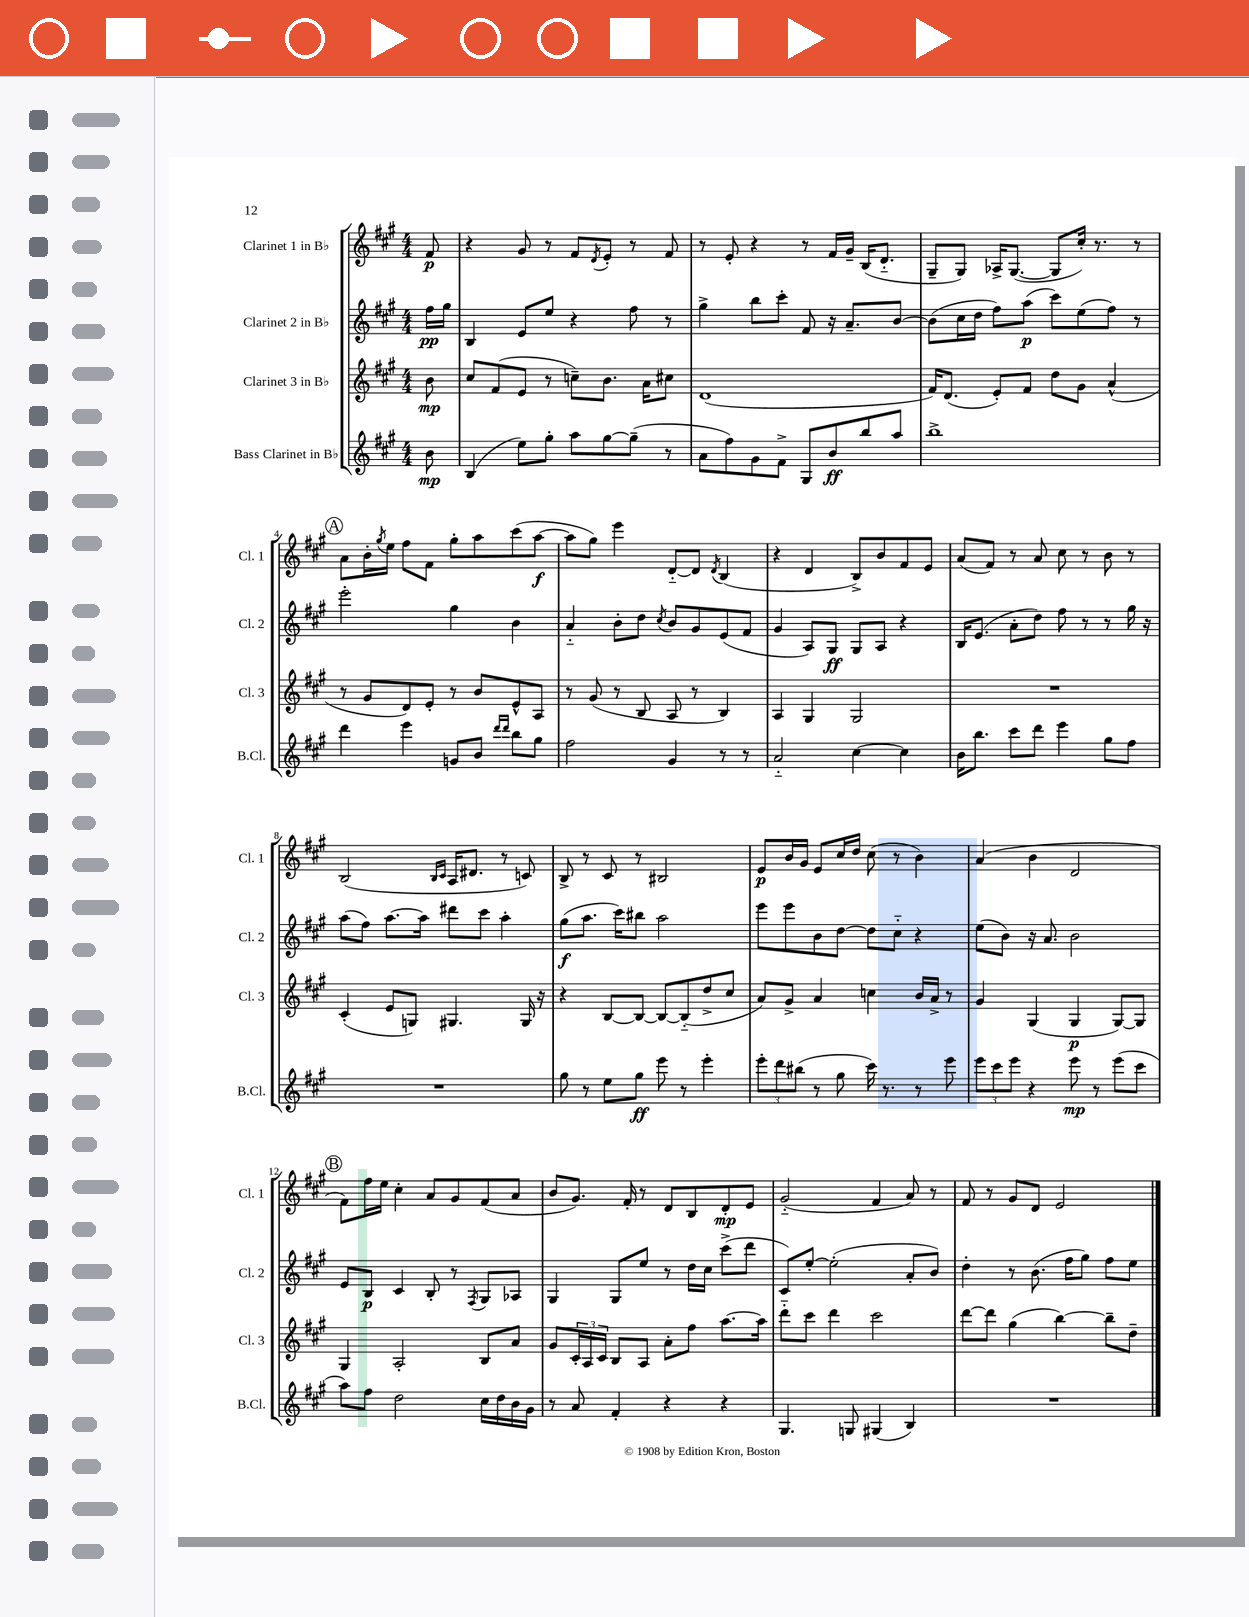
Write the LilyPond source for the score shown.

<<
\new StaffGroup <<
\new Staff = "s0" \with { instrumentName = "Clarinet 1 in Bb" shortInstrumentName = "Cl. 1" } {
    \clef treble \key a \major \numericTimeSignature \time 4/4 \partial 8
    fis'8\p |
    r4 gis'8 r8 fis'8 \acciaccatura { d'8 } e'8-. r8 fis'8 |
    r8 e'8-. r4 r8 fis'16 gis'16-- b16( d'8.-_ |
    gis8-- gis8) aes16-> gis8.~( gis8 cis''16-.) r8. r8 |
    \mark \markup { \circle "A" } a'8 b'16-. \acciaccatura { gis''8 } e''16 fis''8 fis'8 gis''8-. a''8 cis'''8( a''8~\f |
    a''8 gis''8) e'''4 d'8~-_ d'8 \acciaccatura { d'8 } b4( |
    r4 d'4 b8->) b'8 fis'8 e'8 |
    a'8( fis'8) r8 a'8 cis''8 r8 b'8 r8 |
    b2( \grace { b16 cis'16 } a16 dis'8. r8 c'8) |
    b8-> r8 cis'8 r8 bis2 |
    e'8\p b'16 gis'16 e'8 cis''16 d''16 cis''8( r8 b'4) |
    a'4( b'4 d'2 |
    \mark \markup { \circle "B" } fis'8) fis''16 e''16 cis''4-. a'8 gis'8 fis'8( a'8 |
    b'8 gis'8.) fis'16-. r8 d'8 b8 d'8-.\mp e'8 |
    gis'2-_( fis'4 a'8) r8 |
    fis'8 r8 gis'8 d'8 e'2 \bar "|." |
}
\new Staff = "s1" \with { instrumentName = "Clarinet 2 in Bb" shortInstrumentName = "Cl. 2" } {
    \clef treble \key a \major \numericTimeSignature \time 4/4 \partial 8
    fis''16\pp gis''16 |
    b4 e'8 e''8 r4 fis''8 r8 |
    gis''4-> b''8 cis'''8-. fis'8 r16 a'8.-- b'8~ |
    b'8( cis''16 d''16 fis''8) a''8\p( cis'''8) e''8( fis''8) r8 |
    \mark \markup { \circle "A" } e'''2-. gis''4 b'4 |
    a'4-_ b'8-. d''8 \acciaccatura { cis''8 } b'8 gis'8 e'8( fis'8 |
    gis'4 a8) gis8\ff gis8 a8 r4 |
    b16 e'8.( a'8-. d''8) fis''8 r8 r8 gis''16 r16 |
    a''8( fis''8) a''8.~ a''16 dis'''8 cis'''8 a''4-. |
    gis''8\f( a''8. cis'''16) bis''8 a''2 |
    e'''8 e'''8 b'8 d''8~ d''8 cis''8-_ r4 |
    e''8( b'8) r16 a'8. b'2 |
    \mark \markup { \circle "B" } e'8 b8\p cis'4 b8-. r8 \acciaccatura { fis8 } gis8 aes8 |
    gis4 gis8 e''8 r8 d''16 cis''16 cis'''8->( d'''8 |
    cis'8) e''8~-. e''2-.( a'8-. b'8) |
    d''4-. r8 b'8.( fis''16 gis''8) fis''8 e''8 \bar "|." |
}
\new Staff = "s2" \with { instrumentName = "Clarinet 3 in Bb" shortInstrumentName = "Cl. 3" } {
    \clef treble \key a \major \numericTimeSignature \time 4/4 \partial 8
    b'8\mp |
    cis''8 fis'8( e'8 r8 c''8--) b'8. a'16 cis''8 |
    d'1( |
    fis'16) d'8.( e'8-.) fis'8 d''8 gis'8 a'4-^( |
    \mark \markup { \circle "A" } r8 gis'8 d'8) e'8-. r8 b'8 e'8-^ a8 |
    r8 gis'8( r8 b8 a8 r8 b4) |
    a4 gis4 gis2 |
    R1 |
    cis'4-.( e'8 g8) gis4. gis16 r16 |
    r4 b8~ b8~ b8~ b8-_( d''8-> cis''8 |
    a'8) gis'8-> a'4 c''4 b'16 a'16-> r8 |
    gis'4 gis4( gis4\p gis8~) gis8 |
    \mark \markup { \circle "B" } gis4 a2-. b8 a'8 |
    gis'8 \tuplet 3/2 { cis'16-. a16 cis'16 } b8 a8 a'8-. fis''8 a''8.~ a''16 |
    d'''8-_ cis'''8 d'''4 cis'''2 |
    d'''8~ d'''8 gis''4( b''4~) b''8-- d''8-- \bar "|." |
}
\new Staff = "s3" \with { instrumentName = "Bass Clarinet in Bb" shortInstrumentName = "B.Cl." } {
    \clef treble \key a \major \numericTimeSignature \time 4/4 \partial 8
    b'8\mp |
    b4( e''8) gis''8-. a''8 gis''8~ gis''8--( r8 |
    a'8 fis''8) gis'8 fis'8-> gis8 b'8\ff b''8 a''8 |
    b''1-> |
    \mark \markup { \circle "A" } d'''4 e'''4 g'8 b'8 \grace { d'''16 d'''16 } b''8 gis''8 |
    fis''2 gis'4 r8 r8 |
    a'2-_ cis''4~ cis''4 |
    b'16 b''8. cis'''8 d'''8 e'''4 gis''8 fis''8 |
    R1 |
    gis''8 r8 e''8 gis''8\ff e'''8 r8 e'''4-. |
    \tuplet 3/2 { e'''8-. d'''8 bis''8( } r8 gis''8 cis'''16) r8. r8 e'''8 |
    \tuplet 3/2 { e'''8 cis'''8 e'''8 } r4 e'''8\mp r8 e'''8( cis'''8 |
    \mark \markup { \circle "B" } a''8) fis''8 d''2 cis''16 d''16 b'16 gis'16 |
    r8 a'8 fis'4-. r4 r4 |
    gis4. g8 gis4( b4) |
    R1 \bar "|." |
}
>>
>>
